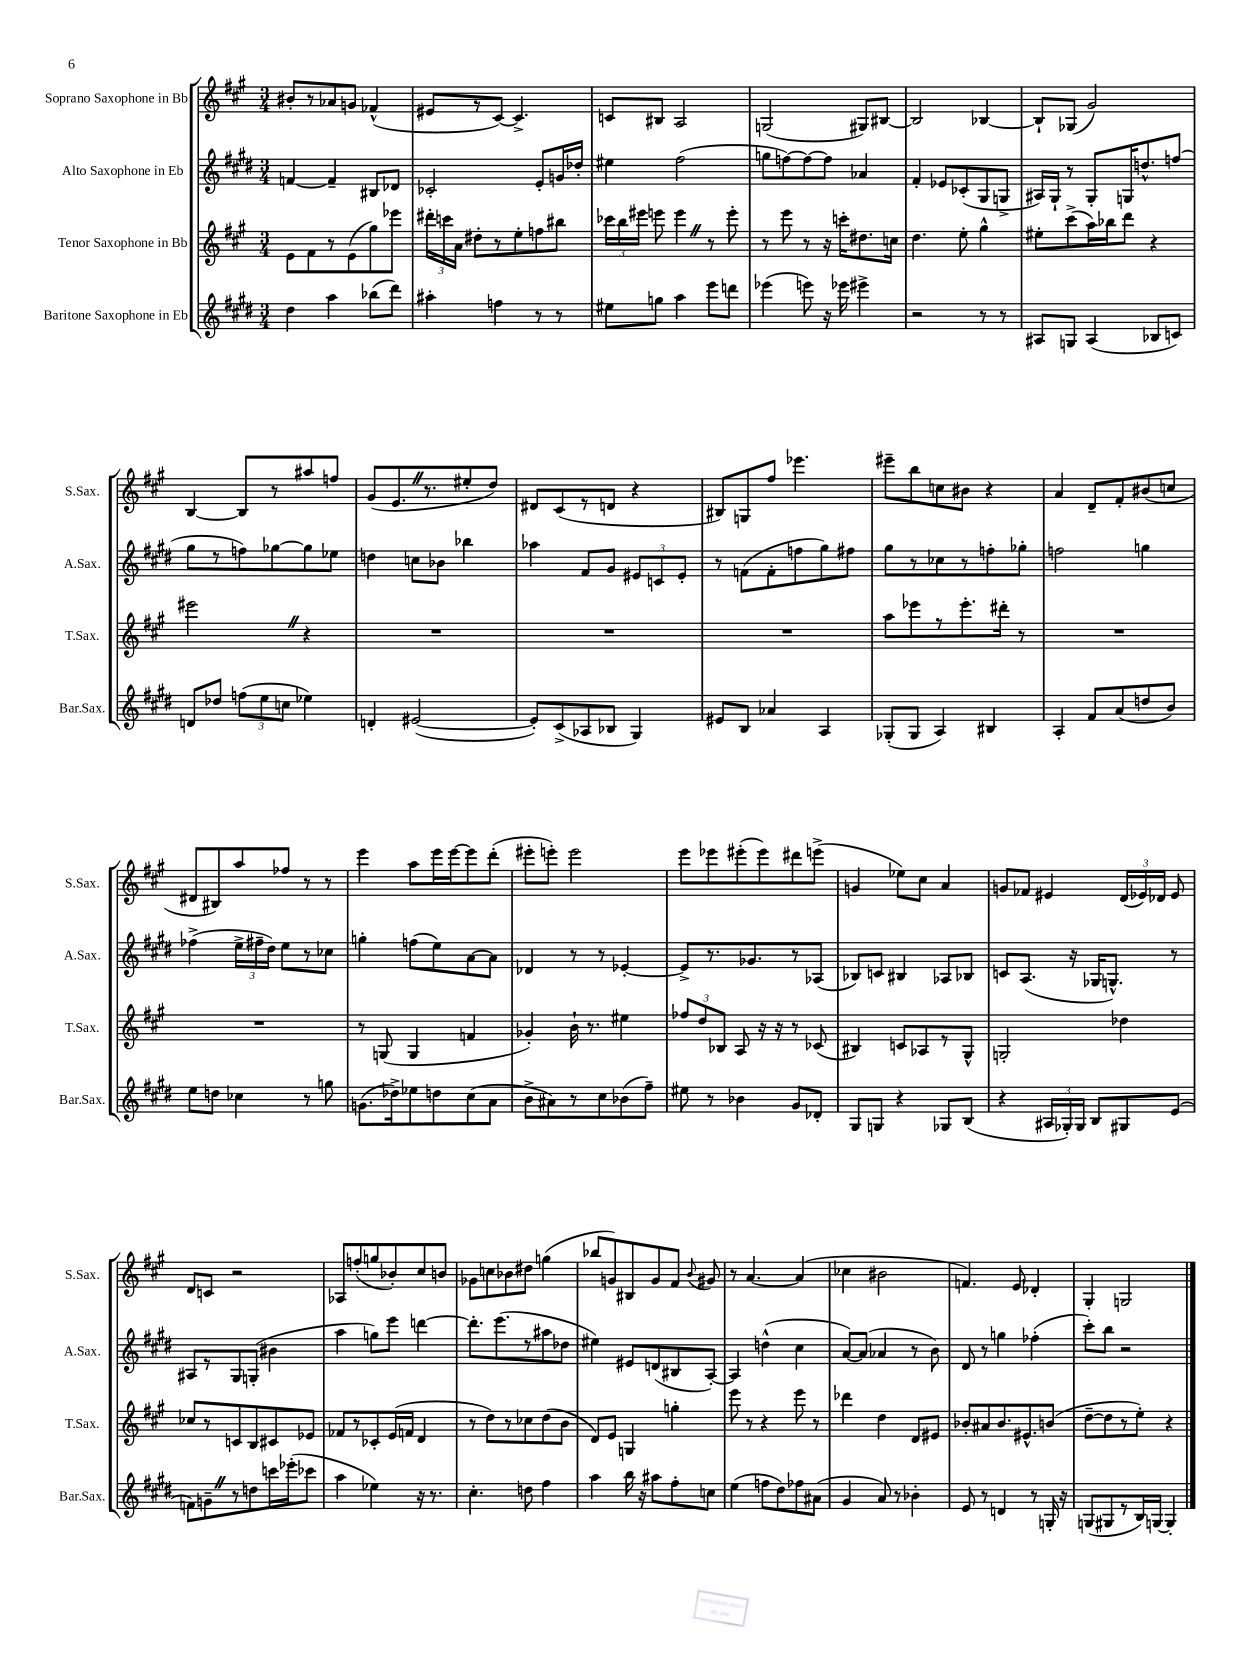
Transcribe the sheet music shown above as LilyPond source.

<<
\new StaffGroup <<
\new Staff = "s0" \with { instrumentName = "Soprano Saxophone in Bb" shortInstrumentName = "S.Sax." } {
    \clef treble \key a \major \numericTimeSignature \time 3/4
    \autoBeamOff bis'8[-. r8 aes'8 g'8] fes'4-^( |
    eis'8[ r8 cis'8]~) cis'4.-> |
    c'8[ bis8] a2 |
    g2( gis8[) bis8]~ |
    bis2 bes4~ |
    bes8[-! ges8]( gis'2) |
    b4~ b8[ r8 ais''8 f''8] |
    gis'8[( e'8. \once \override BreathingSign.text = \markup { \musicglyph "scripts.caesura.straight" } \breathe r8. eis''8-. d''8]) |
    dis'8[ cis'8( r8 d'8] r4 |
    bis8[) g8 fis''8] ees'''4. |
    eis'''8[-- b''8 c''8 bis'8] r4 |
    a'4 d'8[-- fis'8-. bis'8( c''8] |
    dis'8[ bis8) a''8 fes''8] r8 r8 |
    e'''4 a''8[ e'''16 e'''16~ e'''8 d'''8]-.( |
    eis'''8[-. e'''8]-.) e'''2 |
    e'''8[ ees'''8 eis'''8-.( eis'''8) dis'''8 e'''8]->( |
    g'4 ees''8[) cis''8] a'4 |
    g'8[ fes'8] eis'4 \tuplet 3/2 { d'16[( ees'16) des'16] } ees'8 |
    d'8[ c'8] r2 |
    aes8[ f''8-.( g''8 bes'8-.) cis''8 b'8] |
    ges'8[ c''8 bes'8 dis''8] g''4( |
    bes''8[ g'8) bis8 g'8 fis'8] \appoggiatura { b'8 } gis'8 |
    r8 a'4.~ a'4( |
    ces''4 bis'2 |
    f'4.) e'8 des'4-. |
    gis4-. g2 \bar "|." |
}
\new Staff = "s1" \with { instrumentName = "Alto Saxophone in Eb" shortInstrumentName = "A.Sax." } {
    \clef treble \key e \major \numericTimeSignature \time 3/4
    \autoBeamOff f'4~ f'4-- bis8[ des'8] |
    ces'2-. e'8[-. g'16 des''16]-. |
    eis''4 fis''2( |
    g''8[ f''8~) f''8~ f''8] aes'4 |
    fis'4-. ees'8[ ces'8-.( gis8 g8]-> |
    ais16[) gis16]-! r8 gis8[-. g16 d''8.-^ f''8]( |
    gis''8[ r8 f''8) ges''8~ ges''8 ees''8] |
    d''4 c''8[ bes'8] bes''4 |
    aes''4 fis'8[ gis'8] \tuplet 3/2 { eis'8[ c'8 eis'8]-. } |
    r8 f'8[( f'8-. f''8 gis''8) fis''8] |
    gis''8[ r8 ces''8 r8 f''8-. ges''8]-. |
    f''2 g''4 |
    fes''4->( \tuplet 3/2 { e''16[-> fis''16-- dis''16]) } e''8[ r8 ces''8] |
    g''4-. f''8[( e''8) a'8~ a'8] |
    des'4 r8 r8 ees'4~-. |
    ees'8[-> r8. ges'8. r8 aes8]( |
    bes8[) c'8] bis4 aes8[ bes8] |
    c'8[ a8.]( r16 ges16[ g8.]-^) r8 |
    ais8[ r8 gis8 g8]-.( bis'4 |
    a''4 g''8[) e'''8] d'''4~ |
    d'''8.[-. e'''8.( r8 ais''8 des''8] |
    eis''4) eis'8[ d'8( bis8 a8]~-.) |
    a4 d''4-^( cis''4 |
    a'8[~) a'8]( aes'4 r8 b'8) |
    dis'8 r8 g''4 fes''4-.( |
    cis'''8[-.) b''8] r2 \bar "|." |
}
\new Staff = "s2" \with { instrumentName = "Tenor Saxophone in Bb" shortInstrumentName = "T.Sax." } {
    \clef treble \key a \major \numericTimeSignature \time 3/4
    \autoBeamOff e'8[ fis'8 r8 e'8( gis''8) ees'''8] |
    \tuplet 3/2 { dis'''16[-. c'''16 a'16] } dis''8[-. r8 e''8-. f''8 bis''8] |
    \tuplet 3/2 { ces'''16[ b''16 eis'''16] } e'''8 e'''4 \once \override BreathingSign.text = \markup { \musicglyph "scripts.caesura.straight" } \breathe r8 e'''8-. |
    r8 e'''8 r8 r16 c'''16[-. dis''8. c''16] |
    d''4. e''8-. gis''4-^ |
    eis''8[-. cis'''8->( a''16) bes''16 d'''8] r4 |
    eis'''2 \once \override BreathingSign.text = \markup { \musicglyph "scripts.caesura.straight" } \breathe r4 |
    R2. |
    R2. |
    R2. |
    a''8[ ees'''8 r8 ees'''8.-. dis'''16]-. r8 |
    R2. |
    R2. |
    r8 g8( g4 f'4 |
    ges'4-.) b'16-! r8. eis''4 |
    \tuplet 3/2 { fes''8[ d''8 bes8] } a8 r16 r16 r8 ces'8( |
    bis4) c'8[ aes8 r8 gis8]-^ |
    g2-. des''4 |
    ces''8[ r8 c'8 b8 cis'8 ees'8] |
    fes'8[ r8 ces'8-. e'16( f'16] d'4 |
    r8 d''8[) r8 ces''8 d''8( b'8] |
    d'8[) e'8] g4 g''4-. |
    e'''8 r8 r4 e'''8 r8 |
    des'''4 d''4 d'8[ eis'8] |
    bes'8[-. ais'8 bes'8. eis'8.-^ b'8]( |
    d''8[~-- d''8 r8 e''8]-.) r4 \bar "|." |
}
\new Staff = "s3" \with { instrumentName = "Baritone Saxophone in Eb" shortInstrumentName = "Bar.Sax." } {
    \clef treble \key e \major \numericTimeSignature \time 3/4
    \autoBeamOff dis''4 a''4 bes''8[( dis'''8]) |
    ais''4-. f''4 r8 r8 |
    eis''8[ g''8] a''4 e'''8[ d'''8] |
    ees'''4( e'''8) r16 ees'''16 eis'''4-> |
    r2 r8 r8 |
    ais8[ g8] ais4( bes8[ c'8]) |
    d'8[ des''8] \tuplet 3/2 { f''8[( e''8 c''8] } ees''4) |
    d'4-. eis'2~( |
    eis'8[-.) cis'8->( aes8 bes8] gis4) |
    eis'8[ b8] aes'4 a4 |
    ges8[-.( ges8] a4) bis4 |
    a4-. fis'8[ a'8( d''8 b'8]) |
    e''8[ d''8] ces''4 r8 g''8 |
    g'8.[( des''16->) ees''8 d''8 cis''8( a'8] |
    b'8[-> ais'8) r8 cis''8 bes'8( fis''8]--) |
    eis''8 r8 bes'4 gis'8[ des'8]-. |
    gis8[ g8] r4 ges8[ b8]( |
    r4 \tuplet 3/2 { ais16[ ges16-.) ges16] } b8[ gis8 e'8]( |
    f'8[) g'8-- \once \override BreathingSign.text = \markup { \musicglyph "scripts.caesura.straight" } \breathe r8 d''8 c'''16 ees'''16-.( ces'''8] |
    a''4 ees''4) r16 r8. |
    cis''4.-. d''8 fis''4 |
    a''4 b''16 r16 ais''8[ fis''8-. c''8] |
    e''4( f''8[ dis''8) fes''8 ais'8]( |
    gis'4 a'8) r8 bes'4-. |
    e'8 r8 d'4 r8 g16-. r16 |
    g8[( gis8 r8 b16) g16]~ g4-. \bar "|." |
}
>>
>>
\layout { \context { \Score \remove "Bar_number_engraver" } }
